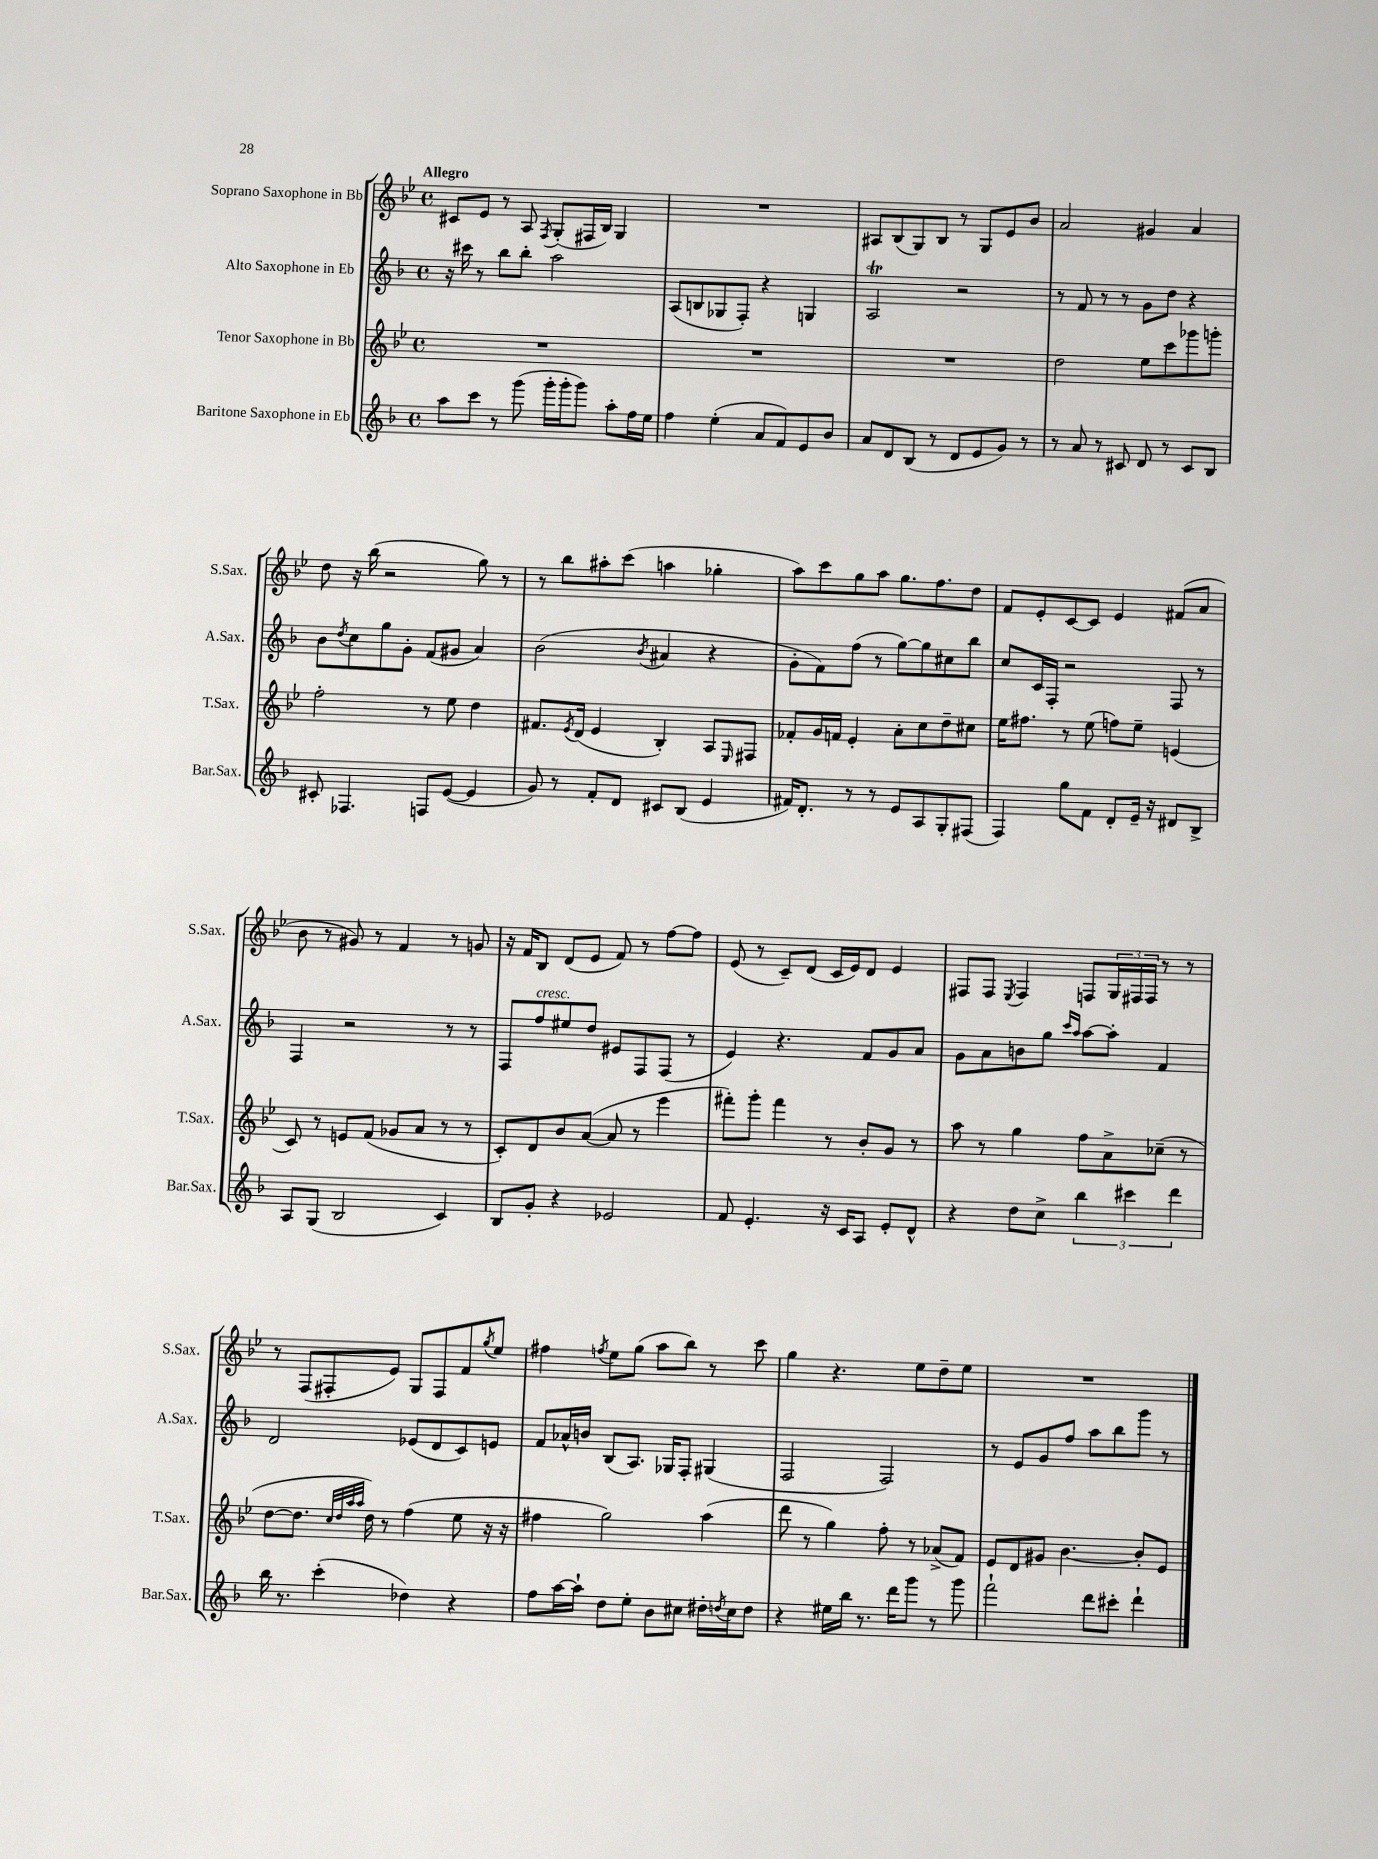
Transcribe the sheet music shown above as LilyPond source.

<<
\new StaffGroup <<
\new Staff = "s0" \with { instrumentName = "Soprano Saxophone in Bb" shortInstrumentName = "S.Sax." } {
    \clef treble \key bes \major \defaultTimeSignature \time 4/4 \tempo "Allegro"
    cis'8 ees'8 r8 a8 \acciaccatura { f8 } g8-.( fis16 bes16) g4 |
    R1 |
    ais8 bes8( g8) bes8 r8 g8 ees'8 bes'8 |
    a'2 gis'4 a'4 |
    d''8 r16 bes''16( r2 g''8) r8 |
    r8 bes''8 ais''8-. c'''8( a''4 ges''4-. |
    a''8) c'''8 g''8 a''8 g''8. f''8. d''8 |
    f'8 ees'8-. c'8~ c'8 ees'4 fis'8( a'8 |
    bes'8 r8 gis'8) r8 f'4 r8 g'8 |
    r16 f'16 bes8 d'8( ees'8 f'8) r8 f''8~ f''8 |
    ees'8( r8 c'8--) d'8( c'16 ees'16) d'8 ees'4 |
    fis8 fis8 \acciaccatura { ees8 } fis4 f8 \tuplet 3/2 { g16 fis16 fis16 } r8 r8 |
    r8 f8( fis8-. ees'8) g8 fis8 f'8 \acciaccatura { g''8 } ees''8 |
    fis''4 \acciaccatura { f''8 } ees''8 g''8( a''8 bes''8) r8 c'''8 |
    g''4 r4. ees''8 d''8-- ees''8 |
    R1 \bar "|." |
}
\new Staff = "s1" \with { instrumentName = "Alto Saxophone in Eb" shortInstrumentName = "A.Sax." } {
    \clef treble \key f \major \defaultTimeSignature \time 4/4
    r16 cis'''16 r8 bes''8 bes''8-. a''2 |
    a8( b8 ges8 f8-.) r4 g4 |
    a2\trill r2 |
    r8 f'8 r8 r8 g'8 d''8 r4 |
    bes'8 \acciaccatura { d''8 } c''8 g''8 g'8-. f'8( gis'8 a'4) |
    bes'2( \acciaccatura { bes'8 } ais'4 r4 |
    g'8-. f'8) f''8( r8 g''8~) g''8 cis''8 bes''8 |
    c''8 c'16 f16-. r2 f8 r8 |
    f4 r2 r8 r8 |
    f8 f''8^\markup { \italic "cresc." } eis''8 d''8 eis'8 f8 f8( r8 |
    e'4) r4. f'8 g'8 a'8 |
    g'8 a'8 b'8 g''8 \grace { c'''16 a''16 } a''8~ a''8-. f'4 |
    d'2 ees'8( d'8 c'8) e'8 |
    f'8 aes'16-^ b'16 bes8( a8.) ges16 f8-. gis4( |
    f2 f2) |
    r8 e'8 g'8 f''8 a''8 bes''8 g'''8 r8 \bar "|." |
}
\new Staff = "s2" \with { instrumentName = "Tenor Saxophone in Bb" shortInstrumentName = "T.Sax." } {
    \clef treble \key bes \major \defaultTimeSignature \time 4/4
    R1 |
    R1 |
    R1 |
    d''2 ees''8 c'''8 ges'''8 g'''8-. |
    f''2-. r8 ees''8 d''4 |
    fis'8. \acciaccatura { ees'8 } d'16( ees'4 bes4-.) a8 \grace { ees16 } fis8 |
    fes'8-. g'16 f'16 ees'4-. a'8-. c''8 d''8-- cis''8 |
    ees''16 fis''8. r8 ees''8( f''8) ees''8-- e'4( |
    c'8) r8 e'8 f'8( ges'8 a'8 r8 r8 |
    c'8-.) d'8 bes'8 a'8~( a'8 r8 ees'''4 |
    fis'''8-.) g'''8-. fis'''4 r8 bes'8-. g'8 r8 |
    a''8 r8 g''4 f''8 a'8-> ces''8--( r8 |
    d''8~ d''8. \grace { c''32 d''32 a''32 a''32 } d''16) r8 f''4( ees''8 r16 r16 |
    fis''4 g''2) a''4( |
    d'''8 r8 g''4) f''8-. r8 aes'8->( f'8) |
    ees'8 d'8 gis'8 bes'4.~ bes'8-. ees'8 \bar "|." |
}
\new Staff = "s3" \with { instrumentName = "Baritone Saxophone in Eb" shortInstrumentName = "Bar.Sax." } {
    \clef treble \key f \major \defaultTimeSignature \time 4/4
    a''8 c'''8 r8 g'''8( g'''16-. g'''16-. g'''8) a''8-. f''16 e''16 |
    f''4 e''4-.( a'8 f'8) e'8 bes'8 |
    a'8 d'8 bes8( r8 d'8 e'8 g'8) r8 |
    r8 a'8 r8 cis'8 d'8 r8 cis'8 bes8 |
    cis'8-. fes4. f8 e'8~( e'4 |
    g'8) r8 f'8-. d'8 cis'8 bes8( e'4 |
    fis'16) d'8.-. r8 r8 e'8 a8 g8-. fis8( |
    f4) g''8 f'8 d'8-. e'16-- r16 dis'8 bes8-> |
    a8 g8( bes2 c'4) |
    bes8 g'8-. r4 ees'2 |
    f'8 e'4.-. r16 c'16 a8 e'8-. d'8-^ |
    r4 d''8 c''8-> \tuplet 3/2 { bes''4 cis'''4 d'''4 } |
    bes''16 r8. c'''4-.( des''4) r4 |
    f''8 a''16~ a''16-! d''8 e''8-. bes'8 cis''8 dis''16-. \acciaccatura { d''8 } cis''16 d''8 |
    r4 eis''16 bes''16 r8. d'''16 g'''8 r8 g'''8 |
    f'''2-! d'''8 cis'''8-. d'''4-! \bar "|." |
}
>>
>>
\layout { \context { \Score \remove "Bar_number_engraver" } }
